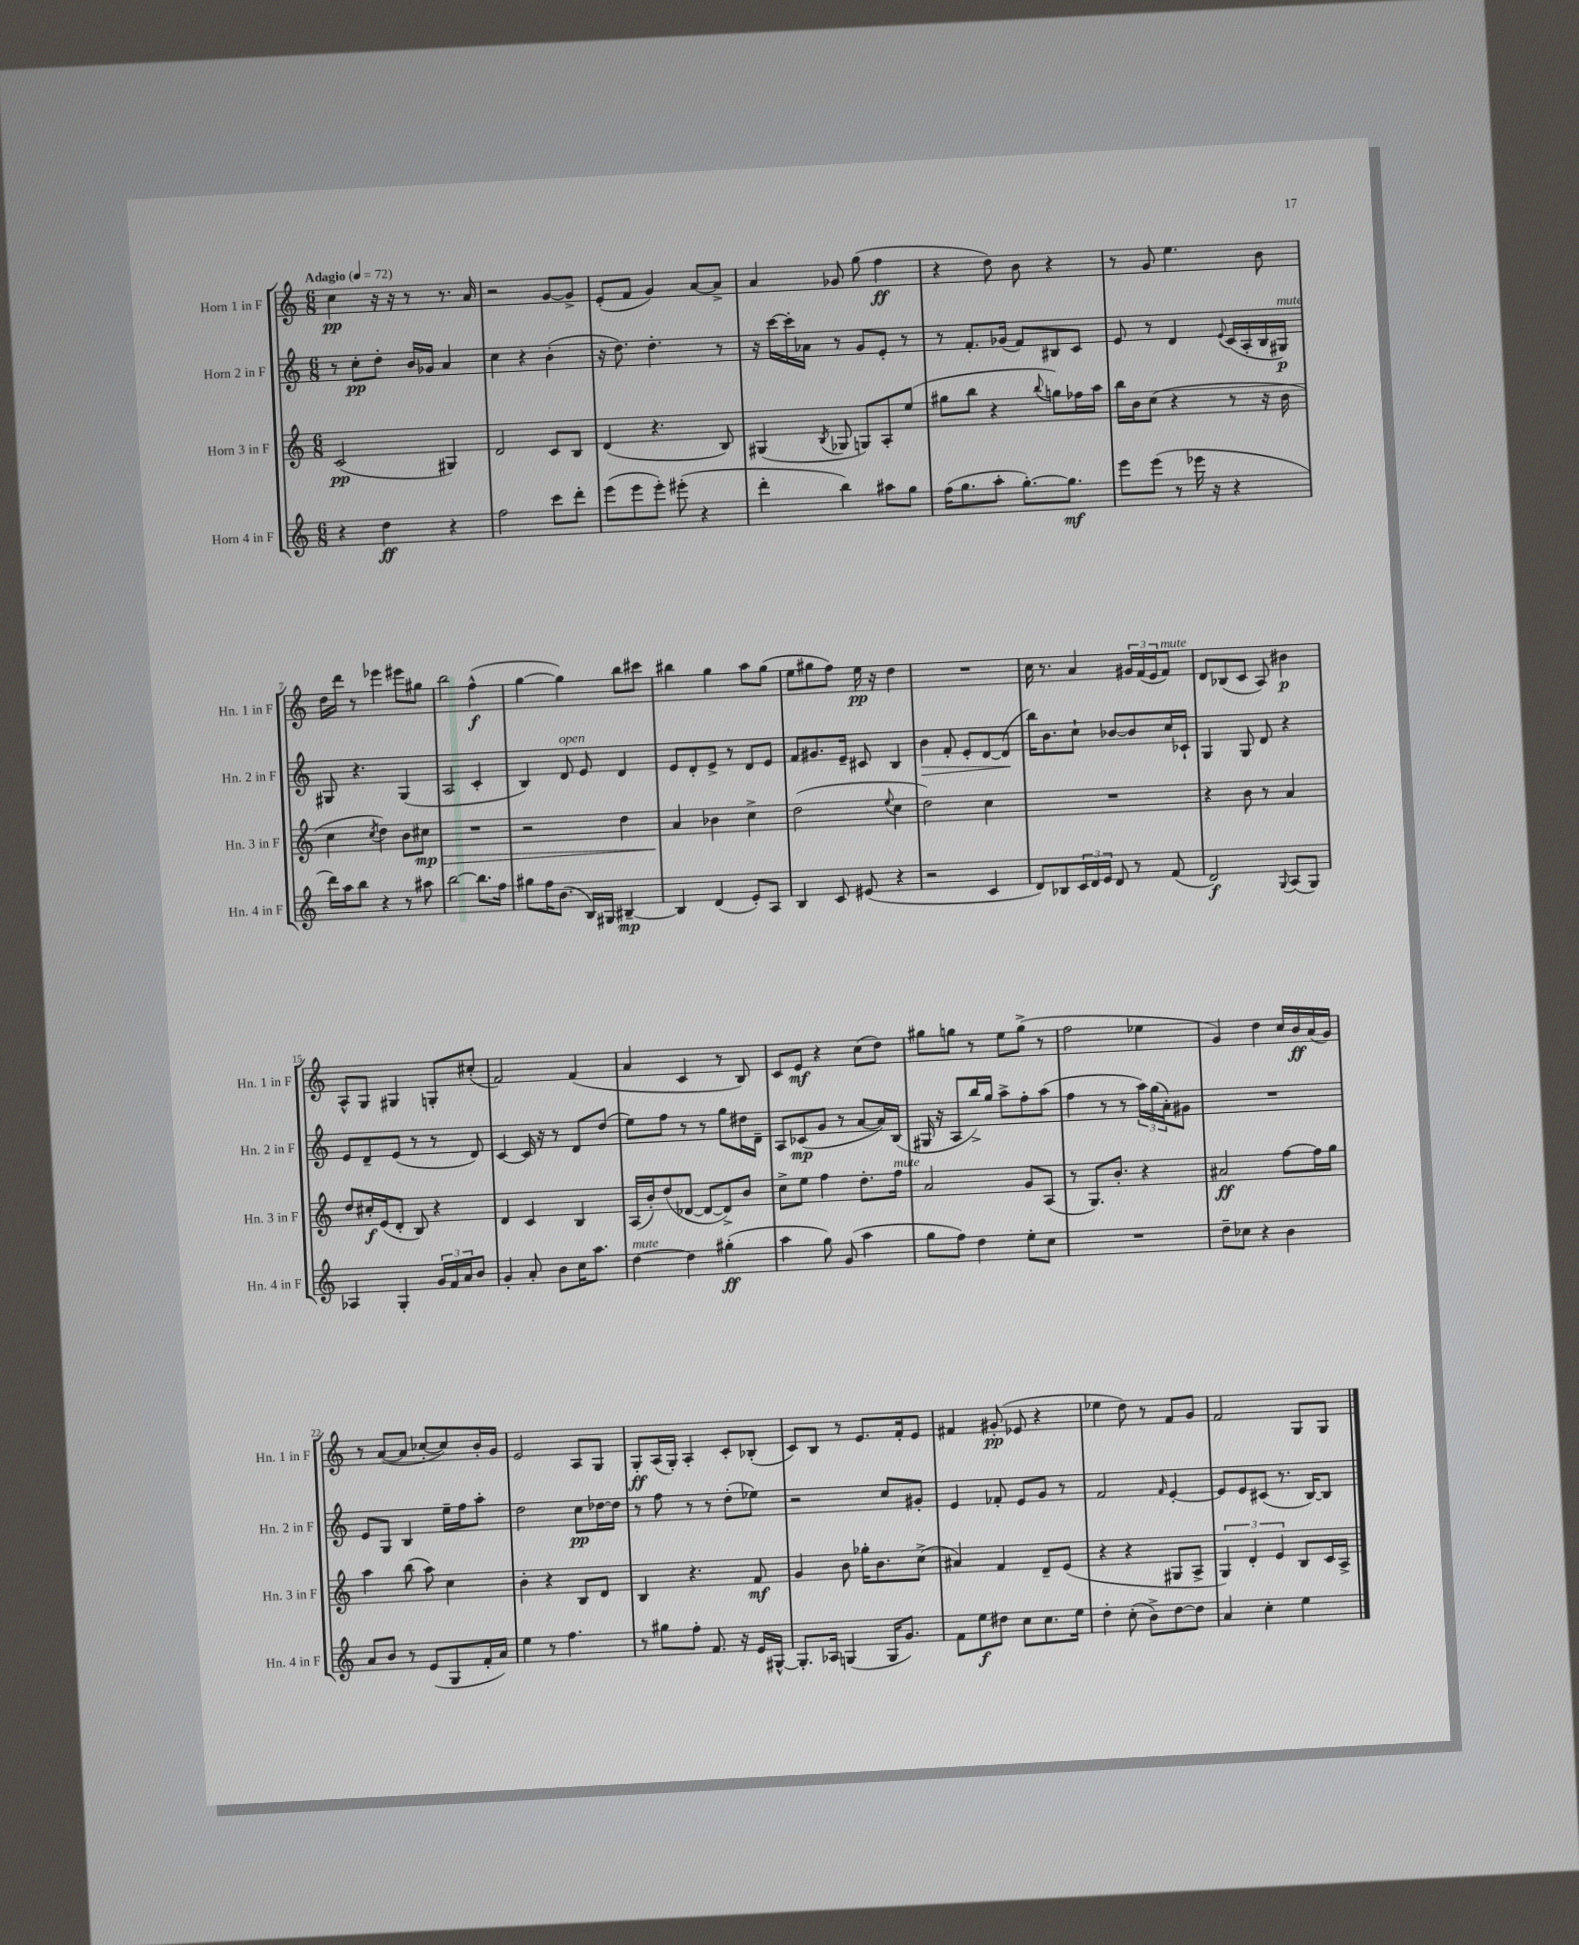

**kern	**kern	**kern	**kern
*staff4	*staff3	*staff2	*staff1
*clefG2	*clefG2	*clefG2	*clefG2
*k[]	*k[]	*k[]	*k[]
*M6/8	*M6/8	*M6/8	*M6/8
*MM72	*MM72	*MM72	*MM72
4r	(2c/	8r	4cc\
.	.	8cc'\L	.
4dd\	.	8dd'\J	16r
.	.	.	16r
.	.	16b/LL	8r
.	.	16g-/JJ	.
4r	4G#/)	4a/	8.r
.	.	.	16a/
=	=	=	=
2ff\	2d/	4cc\	2r
.	.	4r	.
8ccc\L	8c/L	(4b'\	[8g/L
8ddd'\J	8B/J	.	8g^/]J
=	=	=	=
(8eee\L	(4d/	16r	(8e'/L
.	.	8.dd\)	.
8eee\	.	.	8f/J
8eee'\J)	4.r	4.dd'\	4g/)
(8eee#'\	.	.	.
4r	.	.	[8a/L
.	8B/)	8r	8a^/]J
=	=	=	=
4ddd'\	(4G#/	16r	4a/
.	.	[16ccc\LL	.
.	.	16ccc'\]	.
.	.	16a-\JJ	.
.	8qB/	.	.
4bb\)	8G-/	8r	8g-/
.	8G/L)	8g/L	(8gg\
8aa#\L	8A'/	8e'/J	4ff\
8gg\J	(8ee/J	8r	.
=	=	=	=
(16ff\LK	8gg#\L	8r	4r
8.gg\	.	.	.
.	8bb\J	8.f'/L	.
8aa'\J	4r	.	8dd\)
.	.	(16g-/Jk	.
[8.gg'\L)	.	8f/L)	8b\
.	8qqbb/	.	.
.	8gg\L)	8B#/	4r
8.gg\]J	.	.	.
.	16ff-\L	8c/J	.
.	16aa\JJ	.	.
=	=	=	=
8eee\L	16bb\LL	8e/	8r
.	16b\J	.	.
(8eee\J	(8cc\J	8r	8g/
8r	4r	4d/	4.ee\
16eee-\	.	.	.
16r	.	.	.
.	.	8qqe/	.
4r	8r	(16c/LL	.
.	.	16A'/	.
.	16r	16B/	8b\
.	16b\	16G#/JJ)	.
=	=	=	=
16ddd\LL)	4cc\	8G#/	16dd\LL
16aa\J	.	.	16ddd\JJ
8bb\J	.	4.r	8r
.	8qcc/	.	.
4r	4dd\)	.	4eee-\
8r	8b\L	(4G#/	8eee#\L
8aa#\	8cc#\J	.	8gg#\J
=	=	=	=
[2bb\	2.r	2A/	2bb\
8.bb\]L	.	4c'/	(4ff^^\
16ff\Jk	.	.	.
=	=	=	=
8gg#\L	2r	4B/)	[4gg\
16ff\K	.	.	.
(8.b\J	.	.	.
.	.	8d/	4gg\])
16B/LL)	.	8e/	.
16G#/JJ	.	.	.
[4B#~/	4dd\	4d/	8bb\L
.	.	.	8ccc#\J
=	=	=	=
4B#/]	4a/	8e/L	4bb#\
.	.	8d'/	.
(4d/	4b-\	8e^/J	4gg\
.	.	8r	.
8e'/L)	4cc^\	8d/L	8aa\L
8A/J	.	8e/J	(8gg\J
=	=	=	=
4B/	(2dd\	8f/L	8ee\L
.	.	8.g#/	8gg#\
8c/	.	.	8ff\J)
.	.	16e~/Jk	.
(8e#/	.	8c#/	16ee\
.	.	.	16r
.	8qqee/	.	.
4r	4cc\	4B/	4dd\
=	=	=	=
2r	2dd\)	4b\	2.r
.	.	8f'/	.
.	.	8e'/L	.
4c/	4cc\	[8d/	.
.	.	(8d/]J	.
=	=	=	=
8d/L)	2.r	16bb\LK)	16cc\
.	.	8.b\	8.r
8B-/	.	.	.
24c/L	.	8cc`\J	4a/
24d/	.	.	.
24e/JJ	.	.	.
8d/	.	[8b-/L	.
8r	.	8b-/]	24g#/LL
.	.	.	(24f/
.	.	.	24e/J
(8f/	.	16cc/L	8f/J)
.	.	16c-`/JJ	.
=	=	=	=
2d/)	4r	4G/	8d/L
.	.	.	(8B-/
.	8b\	8G/	8c/J
.	8r	8d/	8A/)
8qqG/	.	.	.
(8A/L	4a/	4r	4b#\
8G/J)	.	.	.
=	=	=	=
4A-/	8dd/L	8e/L	8A^^/L
.	16cc#'/L	8d~/	8G/J
.	(16e/J	.	.
4G'/	8d'/J	(8e/J	4G#/
.	8B/)	8r	.
24g/LL	4r	8r	8G'/L
24f/	.	.	.
24a/J	.	.	.
8b/J	.	8d/)	(8cc#'/J
=	=	=	=
4g'/	4d/	[4c/	2f/)
8a'/	4c/	16c/]	.
.	.	16r	.
8b\L	.	8r	.
16cc\K	4B/	8d/L	(4f/
8.aa\J	.	.	.
.	.	(8dd/J	.
=	=	=	=
[4dd\	(16A/LL	8ee\L)	4a/
.	16b'/J)	.	.
.	(8dd/	8ff\J	.
4dd\]	[8d-/J	8r	4c/
.	8d-/_L	8r	.
(4gg#'\	8d-^/])	8gg\L	8r
.	8b/J	16dd#\L	8B/)
.	.	16d~\JJ	.
=	=	=	=
4aa\	8cc^\L	8A/L	8c/L
.	8ee\J	(8c-/	8e/J
8gg\)	4ff\	8g/J	4r
(8g/	.	8r	.
4aa\	8.dd'\L	[8a/L	(8cc\L
.	.	16a/]L)	8dd\J)
.	16ff\Jk	(16B/JJ	.
=	=	=	=
8gg\L	2a/	16G#/	8gg#\L
.	.	16r	.
8ff\J)	.	8A/L	8gg\J
4dd\	.	16bb^/L)	8r
.	.	16gg/JJ	.
.	.	8aa^\L	8ee\L
8ee'\L	8g/L	8ff'\	(8gg^\J
8cc\J	(8A/J	(8aa\J	8r
=	=	=	=
2.r	8r	4ff\	2ff\
.	8.G/L)	.	.
.	.	8r	.
.	8.b'/J	.	.
.	.	8r	.
.	4r	24aa\LL)	4ee-\
.	.	(24gg\	.
.	.	24a'\J)	.
.	.	8g#\J	.
=	=	=	=
8dd~\L	2a#/	2.r	4g/)
8cc-\J	.	.	.
4r	.	.	4dd\
4b\	[8ff\L	.	16cc/LL
.	.	.	16b/
.	16ff\]L	.	(16a/
.	16gg\JJ	.	16g/JJ)
=	=	=	=
8a/L	4aa\	8e/L	8r
8b/J	.	8G/J	([8a/L
8r	(8bb\	4B/	8a/]J
(8e/L	8aa\)	.	[8cc-'/L
8G/	4cc\	16ee~\LL	8cc-/])
.	.	16ff\J	.
16f'/L	.	8aa'\J	16b'/L
16a/JJ)	.	.	16g/JJ
=	=	=	=
4ee\	4b'\	2dd\	2e/
8r	4r	.	.
4.ff\	.	.	.
.	8B/L	8cc\L	8A/L
.	8d/J	[16dd-\L	8G/J
.	.	16dd-\]JJ	.
=	=	=	=
8r	4B/	8r	8G'/L
8gg#\L	.	8ff\	(16A/L
.	.	.	16G'/JJ)
8ff'\J	4.r	8r	4A'/
8.f/	.	8r	.
.	.	(8dd'\L	8c'/L
16r	.	.	.
16e/LL	8f/	8ee-\J)	(8B-'/J
[16G#^^/JJ	.	.	.
=	=	=	=
8.G#'/]L	4g/	2r	8c/L)
.	.	.	8B/J
16A-/Jk	.	.	.
(4G/	8b\	.	8r
.	16gg-'\LK	.	8.e/L
.	8.b\	.	.
16G/LK	.	8cc/L	.
8.g/J)	.	.	16f'/k
.	(8cc^\J	8g#'/J	8e/J
=	=	=	=
8f\L	4a#/)	4e/	4f#/
8ee\	.	.	.
8dd#\J	4f/	8f-'/	(8g#'/
8cc\L	.	8e/L	8e-/
8.cc\	8d~/L	8g/J	4r
.	(8e/J	8r	.
16ee\Jk	.	.	.
=	=	=	=
4dd'\	4r	2f/	4ee-\
(8cc'\	4r	.	8dd\)
8b^\L)	.	.	8r
.	.	16qqf/	.
[8dd\	8G#/L	[4e'/	8f/L
8dd\]J	8A^/J	.	8g/J
=	=	=	=
4a/	6G/)	8e/]L	2f/
.	.	8e/	.
.	6d'/	.	.
4cc'\	.	(8c#/J	.
.	6e/	.	.
.	.	8.r	.
4ee\	8B/L	.	8G/L
.	.	[16B/LK)	.
.	16c/L	8B/]J	8G/J
.	16A^/JJ	.	.
==	==	==	==
*-	*-	*-	*-
